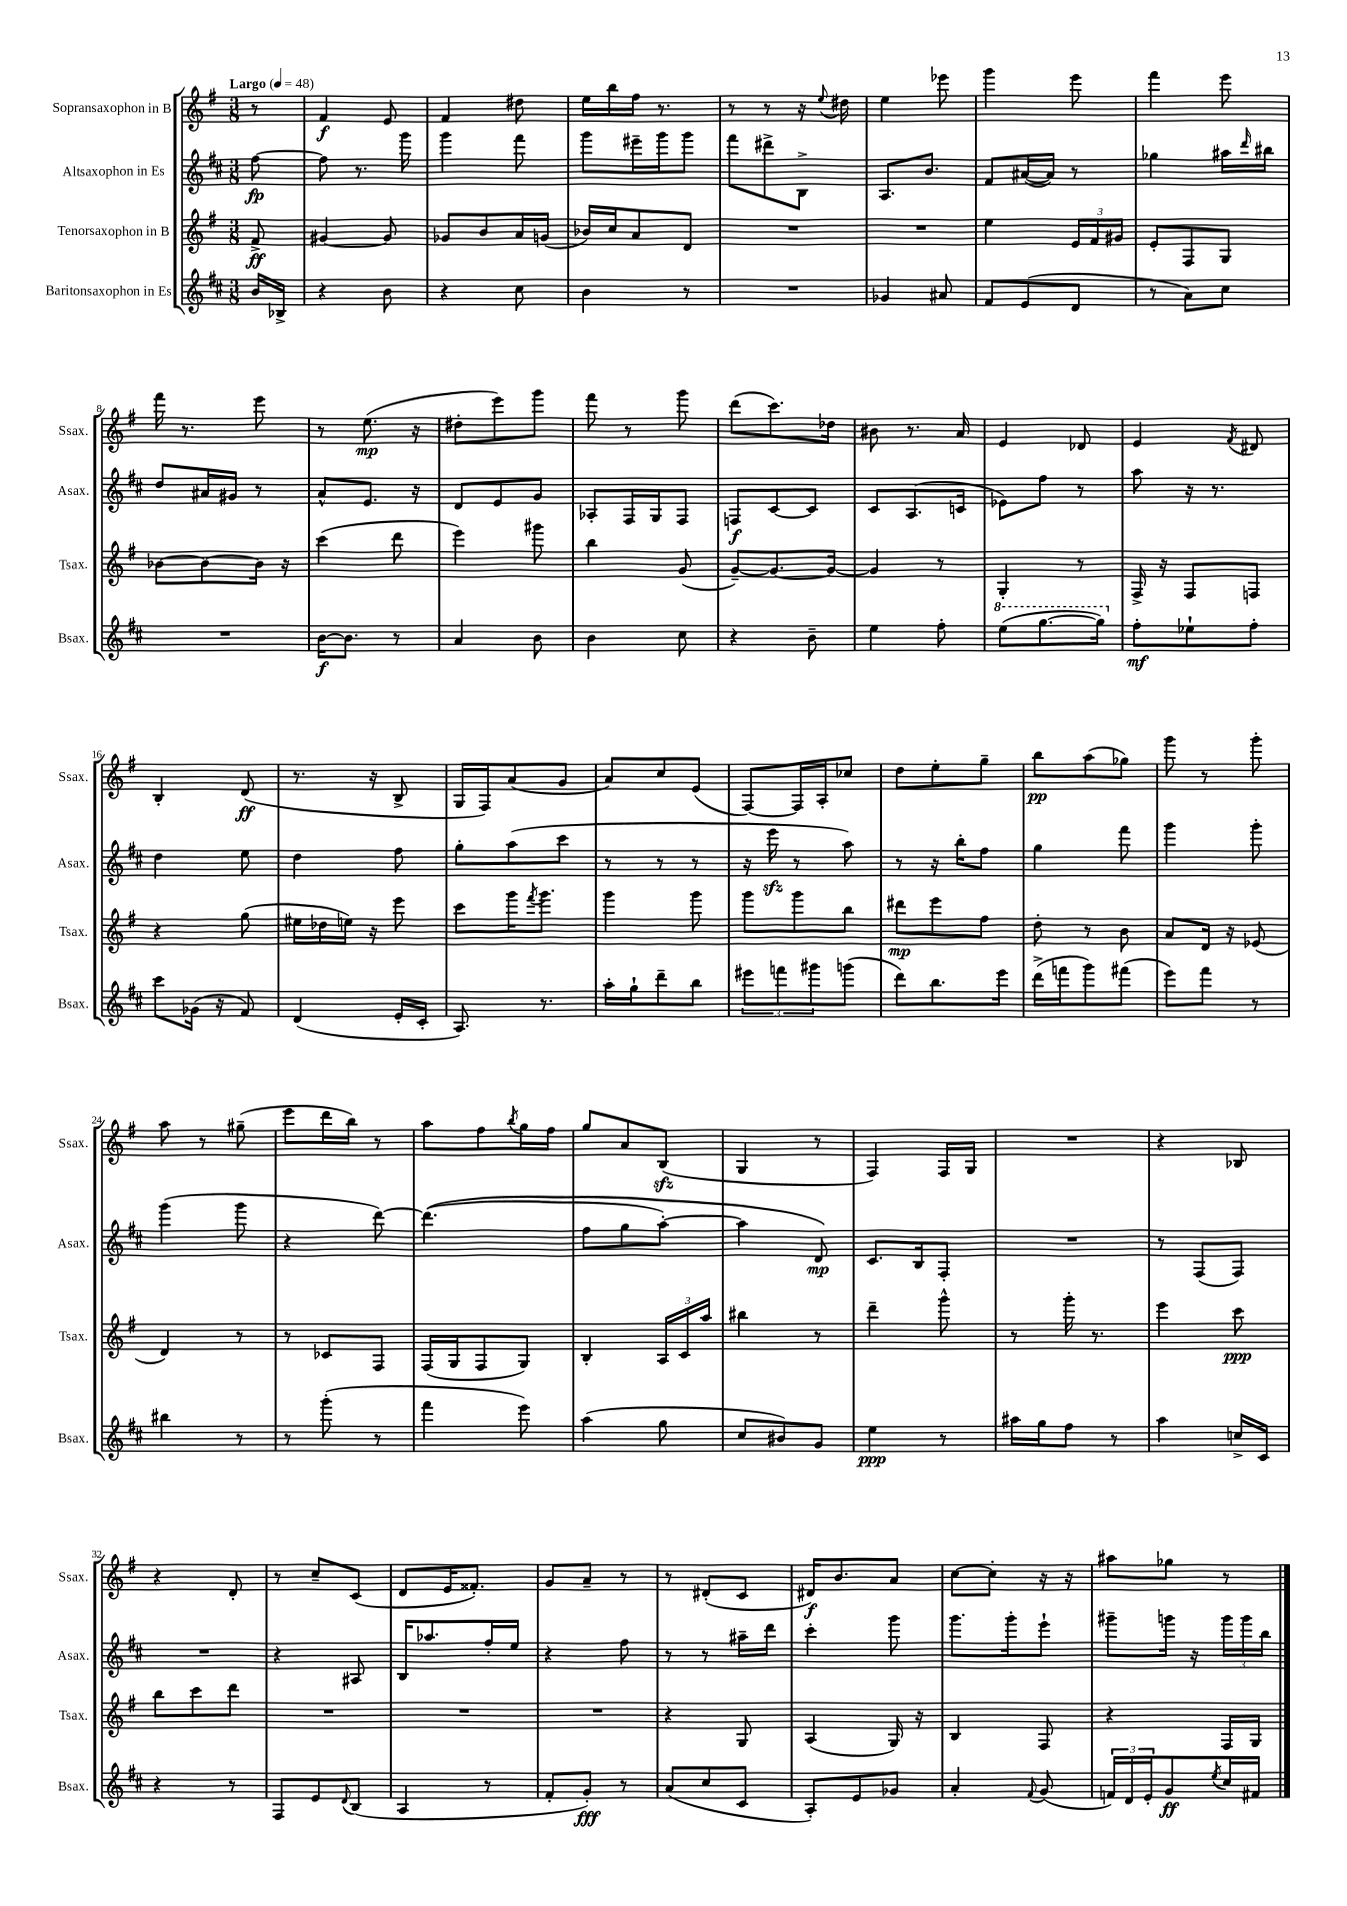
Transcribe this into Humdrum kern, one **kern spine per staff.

**kern	**kern	**kern	**kern
*staff4	*staff3	*staff2	*staff1
*clefG2	*clefG2	*clefG2	*clefG2
*k[f#c#]	*k[f#]	*k[f#c#]	*k[f#]
*M3/8	*M3/8	*M3/8	*M3/8
*MM48	*MM48	*MM48	*MM48
16b	8f#^	[8ff#	8r
16B-^	.	.	.
=	=	=	=
4r	[4g#	8ff#]	4f#
.	.	8.r	.
8b	8g#]	.	8e
.	.	16ggg	.
=	=	=	=
4r	8g-	4ggg	4f#
.	8b	.	.
8cc#	16a	8fff#	8dd#
.	(16g	.	.
=	=	=	=
4b	16b-)	8ggg	16ee
.	16cc	.	16bb
.	8a	16eee#~	16ff#
.	.	16ggg	8.r
8r	8d	8ggg	.
=	=	=	=
4.r	4.r	8fff#	8r
.	.	8ddd#^	8r
.	.	8B^	16r
.	.	.	8qqee
.	.	.	16dd#
=	=	=	=
4g-	4.r	8.A	4ee
.	.	8.b	.
8a#	.	.	8eee-
=	=	=	=
8f#	4ee	8f#	4ggg
(8e	.	([16a#	.
.	.	16a#])	.
8d	24e	8r	8eee
.	24f#	.	.
.	24g#	.	.
=	=	=	=
8r	8e'	4gg-	4fff#
8a)	8F#	.	.
8cc#	8G	16aa#	8eee
.	.	16qqddd	.
.	.	16bb#	.
=	=	=	=
4.r	[8b-	8dd	16fff#
.	.	.	8.r
.	8b-_	16a#	.
.	.	16g#	.
.	16b-]	8r	8eee
.	16r	.	.
=	=	=	=
[16b	(4ccc	8a^^	8r
8.b]	.	.	.
.	.	8.e	(8.ee
8r	8ddd	.	.
.	.	16r	16r
=	=	=	=
4a	4eee)	8d	8dd#'
.	.	8e	8eee)
8b	8ggg#	8g	8ggg
=	=	=	=
4b	4bb	8A-'	8fff#
.	.	16F#	8r
.	.	16G	.
8cc#	(8g	8F#	8ggg
=	=	=	=
4r	[8g~)	8F	(8ddd
.	8.g_	[8c#	8.ccc)
8b~	.	8c#]	.
.	16g_	.	16dd-
=	=	=	=
4ee	4g]	8c#	8b#
.	.	(8.A	8.r
8ff#'	8r	.	.
.	.	16c	16a
=	=	=	=
(8eee	4G'	8e-)	4e
[8.ggg	.	8ff#	.
.	8r	8r	8d-
16ggg])	.	.	.
=	=	=	=
8ff#'	16F#^	8aa	4e
.	16r	.	.
8ee-`	8F#	16r	.
.	.	8.r	.
.	.	.	8qf#
8ff#'	8F	.	8d#
=	=	=	=
8ccc#	4r	4dd	4B'
(16g-	.	.	.
16r	.	.	.
8f#)	(8gg	8ee	(8d
=	=	=	=
(4d	16ee#	4dd	8.r
.	16dd-	.	.
.	16ee)	.	.
.	16r	.	16r
16e'	8eee	8ff#	8B^
16c#'	.	.	.
=	=	=	=
8.A)	8ccc	8gg'	16G
.	.	.	16F#)
.	16ggg	(8aa	(8a
.	8qfff#	.	.
8.r	8.ggg	.	.
.	.	8ccc#	8g
=	=	=	=
16aa'	4ggg	8r	8a)
16gg`	.	.	.
8ddd~	.	8r	8cc
8bb	8ggg	8r	(8e
=	=	=	=
12eee#	8ggg	16r	[8F#)
.	.	16eee	.
12fff	.	.	.
.	8ggg	8r	16F#]
12ggg#	.	.	.
.	.	.	16A'
(8ggg	8bb	8aa)	8cc-
=	=	=	=
8ddd)	8ddd#	8r	8dd
8.bb	8eee	16r	8ee'
.	.	16bb'	.
.	8ff#	8ff#	8gg~
16eee	.	.	.
=	=	=	=
(16ddd^	8dd'	4gg	8bb
16fff	.	.	.
8ggg)	8r	.	(8aa
(8fff#	8b	8fff#	8gg-)
=	=	=	=
8eee)	8a	4ggg	8ggg
8fff#	16d	.	8r
.	16r	.	.
8r	(8e-	8ggg'	8ggg'
=	=	=	=
4bb#	4d)	(4ggg	8aa
.	.	.	8r
8r	8r	8ggg	(8gg#~
=	=	=	=
8r	8r	4r	8eee
(8ggg'	8c-	.	16ddd
.	.	.	16bb)
8r	8F#	[8ddd)	8r
=	=	=	=
4fff#	(16F#	&((4.ddd]	8aa
.	16G	.	.
.	8F#	.	8ff#
.	.	.	8qbb
8eee)	8G)	.	16gg
.	.	.	16ff#
=	=	=	=
(4aa	4B'	8ff#	8gg
.	.	8gg	8a
8gg	24A	[8aa')	(8B
.	24c	.	.
.	24aa	.	.
=	=	=	=
8cc#	4bb#	4aa]	4G
8b#)	.	.	.
8g	8r	8d&)	8r
=	=	=	=
4ee	4ddd~	8.c#	4F#)
.	.	16B	.
8r	8ggg^^	8F#'	16F#
.	.	.	16G
=	=	=	=
16aa#	8r	4.r	4.r
16gg	.	.	.
8ff#	16ggg'	.	.
.	8.r	.	.
8r	.	.	.
=	=	=	=
4aa	4eee	8r	4r
.	.	(8F#	.
16cc^	8ccc	8F#)	8B-
16c#	.	.	.
=	=	=	=
4r	8bb	4.r	4r
.	8ccc	.	.
8r	8ddd	.	8d'
=	=	=	=
8F#	4.r	4r	8r
8e	.	.	8cc~
8qqd	.	.	.
(8B	.	8A#	(8c
=	=	=	=
4A	4.r	16B	8d
.	.	8.aa-	.
.	.	.	16e
.	.	.	8.f##')
8r	.	16ff#'	.
.	.	16ee	.
=	=	=	=
8f#'	4.r	4r	8g
8g')	.	.	8a~
8r	.	8ff#	8r
=	=	=	=
(8a	4r	8r	8r
8cc#	.	8r	(8d#'
8c#	8G	16aa#~	8c
.	.	16ddd	.
=	=	=	=
8A')	(4A	4ccc#'	16d#)
.	.	.	8.b
8e	.	.	.
8g-	16G)	8ggg	8a
.	16r	.	.
=	=	=	=
4a'	4B	8.ggg	[8cc
.	.	.	8cc']
.	.	16ggg'	.
8qqf#	.	.	.
(8g	8F#	8eee`	16r
.	.	.	16r
=	=	=	=
24f)	4r	8ggg#~	8aa#
24d	.	.	.
24e'	.	.	.
8g	.	16ggg	8gg-
.	.	16r	.
8qee	.	.	.
16cc#	16F#	24ggg	8r
.	.	24ggg	.
16f#	16G	.	.
.	.	24bb	.
==	==	==	==
*-	*-	*-	*-
